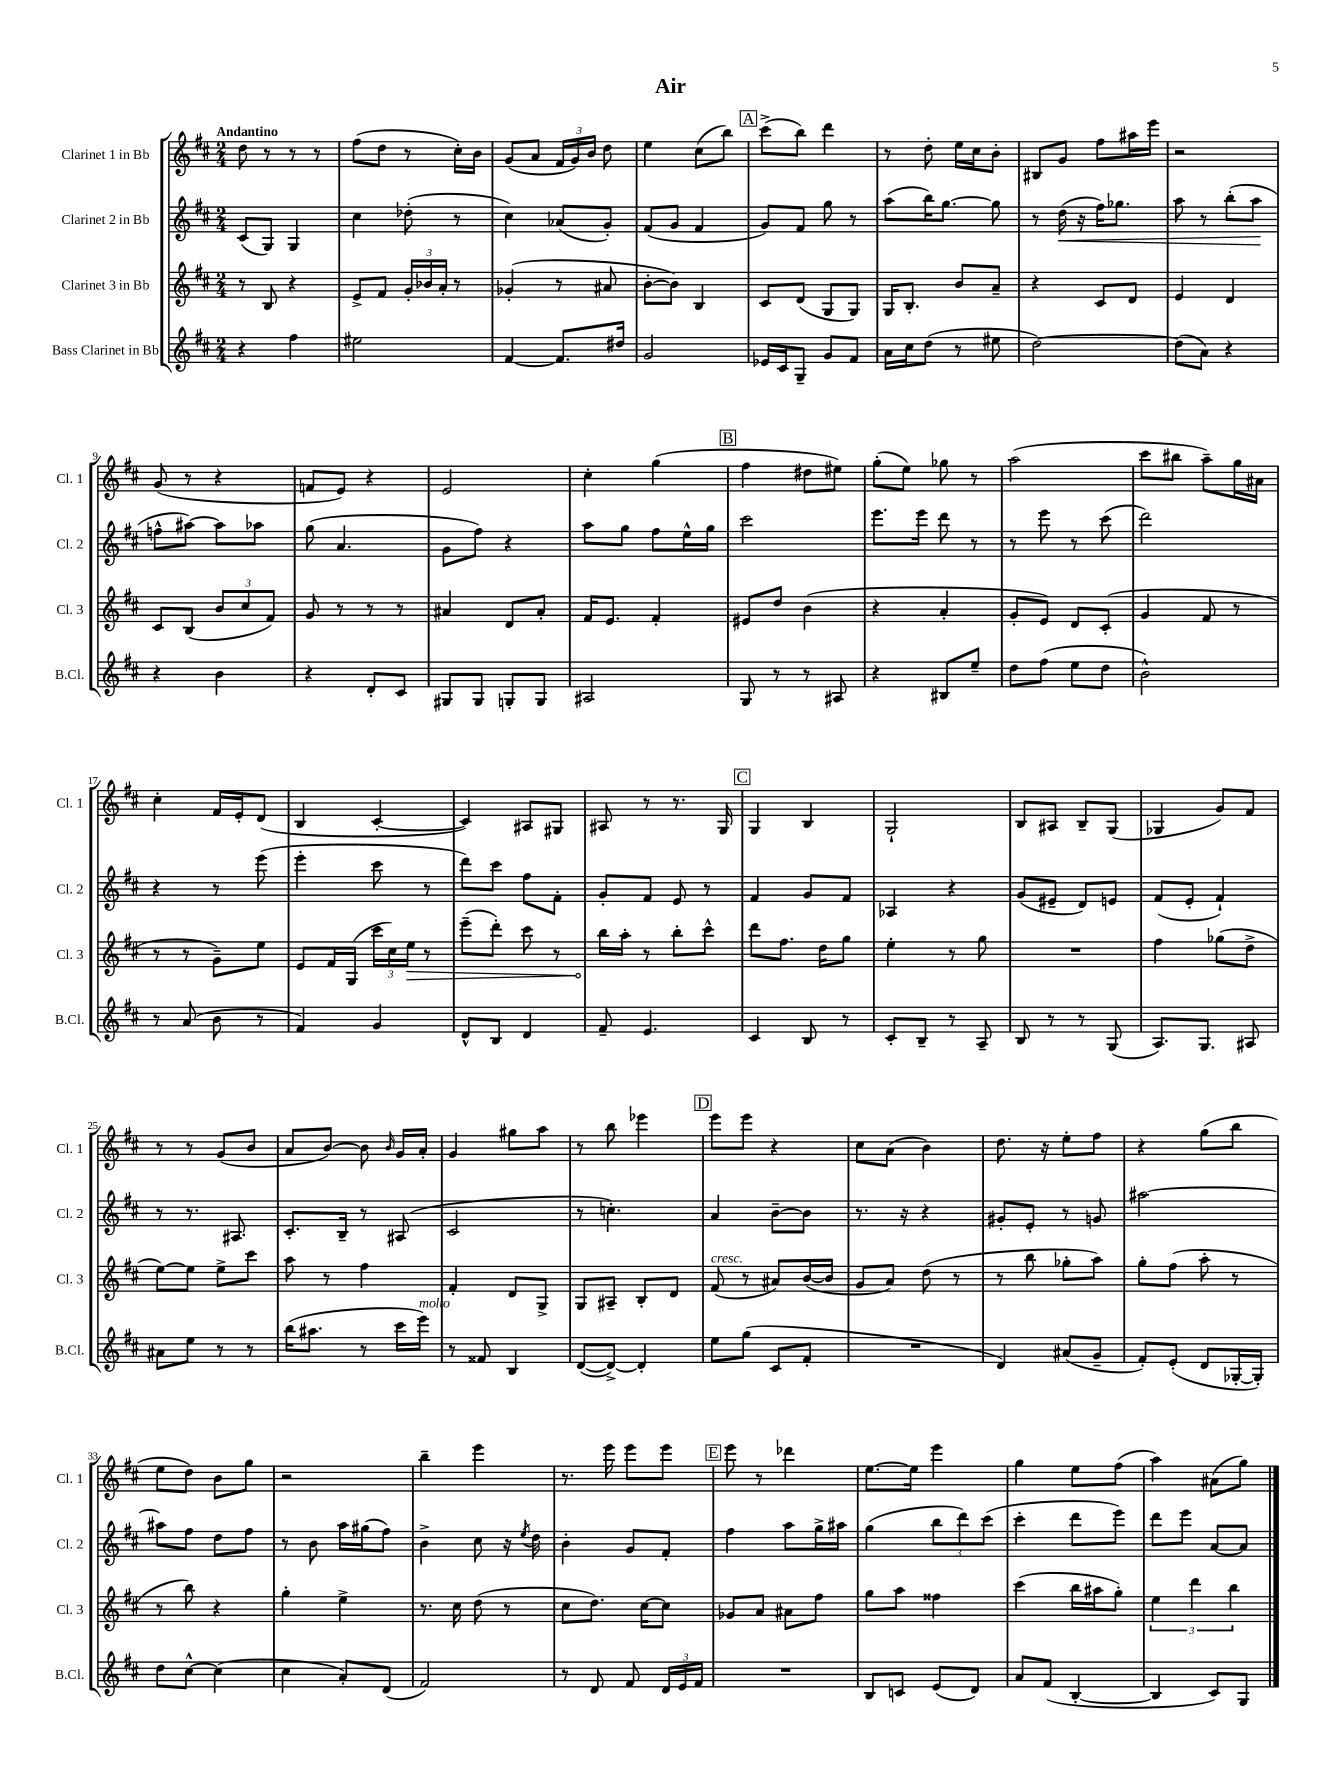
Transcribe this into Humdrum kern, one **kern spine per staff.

**kern	**kern	**dynam	**kern	**dynam	**kern
*part4	*part3	*part3	*part2	*part2	*part1
*staff4	*staff3	*staff3	*staff2	*staff2	*staff1
*I"Bass Clarinet in Bb	*I"Clarinet 3 in Bb	*	*I"Clarinet 2 in Bb	*	*I"Clarinet 1 in Bb
*I'B.Cl.	*I'Cl. 3	*	*I'Cl. 2	*	*I'Cl. 1
*clefG2	*clefG2	*	*clefG2	*	*clefG2
*k[f#c#]	*k[f#c#]	*	*k[f#c#]	*	*k[f#c#]
*M2/4	*M2/4	*	*M2/4	*	*M2/4
=1	=1	=1	=1	=1	=1
!	!	!	!	!	!LO:TX:a:B:t=Andantino
4r	8r	.	(8c#/L	.	8dd\
.	8B/	.	8G/J)	.	8r
4ff#\	4r	.	4G/	.	8r
.	.	.	.	.	8r
=2	=2	=2	=2	=2	=2
2ee#X\	8e^/L	.	4cc#\	.	(8ff#\L
.	8f#/J	.	.	.	8dd\J
.	24g'/LL	.	(8dd-X'\	.	8r
.	24b-X/	.	.	.	.
.	24a'/JJ	.	.	.	.
.	8r	.	8r	.	16cc#'\LL)
.	.	.	.	.	16b\JJ
=3	=3	=3	=3	=3	=3
[4f#/	(4g-X'/	.	4cc#\)	.	(8g/L
.	.	.	.	.	8a/J
8.f#/L]	8r	.	(8a-X/L	.	24f#/LL
.	.	.	.	.	24g/)
.	.	.	.	.	24b/JJ
.	8a#X/	.	8g'/J)	.	8dd\
16dd#X/Jk	.	.	.	.	.
=4	=4	=4	=4	=4	=4
2g/	[8b'\L	.	(8f#/L	.	4ee\
.	8b\J])	.	8g/J	.	.
.	4B/	.	4f#/	.	(8cc#\L
.	.	.	.	.	8bb\J)
!!LO:REH:place=s1:t=A
=5	=5	=5	=5	=5	=5
16e-X/LL	8c#/L	.	8g/L)	.	(8ccc#^\L
16c#/J	.	.	.	.	.
8G~/J	(8d/J	.	8f#/J	.	8bb\J)
8g/L	8G/L	.	8gg\	.	4ddd\
8f#/J	8G/J)	.	8r	.	.
=6	=6	=6	=6	=6	=6
16a\LL	16G/KL	.	(8aa\L	.	8r
16cc#\J	8.B'/J	.	.	.	.
(8dd\J	.	.	16bb\K)	.	8dd'\
.	.	.	[8.gg\J	.	.
8r	8b/L	.	.	.	16ee\LL
.	.	.	.	.	16cc#\J
8ee#X\	8a~/J	.	8gg\]	.	8b'\J
=7	=7	=7	=7	=7	=7
[2dd\)	4r	.	8r	.	8B#X/L
!	!	!	!	!LO:HP:b	!
.	.	.	(16dd\	<	8g/J
.	.	.	16r	.	.
.	8c#/L	.	16ff#\KL)	.	8ff#\L
.	.	.	8.gg-X\J	.	.
.	8d/J	.	.	.	16aa#X\L
.	.	.	.	.	16eee\JJ
=8	=8	=8	=8	=8	=8
(8dd\L]	4e/	.	8aa\	.	2r
8a\J)	.	.	8r	.	.
4r	4d/	.	(8bb'\L	.	.
.	.	.	8aa\J	.	.
.	.	.	.	[	.
!!LO:LB:g=z
=9	=9	=9	=9	=9	=9
4r	8c#/L	.	8ffn^^\L	.	(8g/
.	(8B/J	.	[8aa#X\J)	.	8r
4b\	12b/L	.	8aa#\L]	.	4r
.	12cc#/	.	.	.	.
.	.	.	8aa-X\J	.	.
.	12f#/J)	.	.	.	.
=10	=10	=10	=10	=10	=10
4r	8g/	.	(8gg\	.	8fn/L
.	8r	.	4.a/	.	8e/J)
8d'/L	8r	.	.	.	4r
8c#/J	8r	.	.	.	.
=11	=11	=11	=11	=11	=11
8G#X/L	4a#X/	.	8g\L	.	2e/
8G#/J	.	.	8ff#\J)	.	.
8Gn'/L	8d/L	.	4r	.	.
8G/J	8a#'/J	.	.	.	.
=12	=12	=12	=12	=12	=12
2A#X/	16f#/KL	.	8aa\L	.	4cc#'\
.	8.e/J	.	.	.	.
.	.	.	8gg\J	.	.
.	4f#'/	.	8ff#\L	.	(4gg\
.	.	.	16ee^^\L	.	.
.	.	.	16gg\JJ	.	.
!!LO:REH:place=s1:t=B
=13	=13	=13	=13	=13	=13
8G/	8e#X/L	.	2ccc#\	.	4ff#\
8r	8dd/J	.	.	.	.
8r	(4b\	.	.	.	8dd#X\L
8A#X/	.	.	.	.	8ee#X\J)
=14	=14	=14	=14	=14	=14
4r	4r	.	8.eee\L	.	(8gg'\L
.	.	.	.	.	8ee\J)
.	.	.	16eee\Jk	.	.
8B#X/L	4a'/	.	8ddd\	.	8gg-X\
8ee~/J	.	.	8r	.	8r
=15	=15	=15	=15	=15	=15
8dd\L	8g'/L	.	8r	.	(2aa\
(8ff#\J	8e/J)	.	8eee\	.	.
8ee\L	8d/L	.	8r	.	.
8dd\J	(8c#'/J	.	(8ccc#\	.	.
=16	=16	=16	=16	=16	=16
2b^^\)	4g/	.	2ddd\)	.	8ccc#\L
.	.	.	.	.	8bb#X\J
.	8f#/	.	.	.	8aa~\L)
.	8r	.	.	.	16gg\L
.	.	.	.	.	16a#X\JJ
!!LO:LB:g=z
=17	=17	=17	=17	=17	=17
8r	8r	.	4r	.	4cc#'\
(8a/	8r	.	.	.	.
8b\	8g~\L)	.	8r	.	16f#/LL
.	.	.	.	.	16e'/J
8r	8ee\J	.	(8eee\	.	(8d/J
=18	=18	=18	=18	=18	=18
4f#/)	8e/L	.	4eee'\	.	4B/
.	16f#/L	.	.	.	.
.	(16G/JJ	.	.	.	.
4g/	24ccc#\LL	.	8ccc#\	.	[4c#'/
.	24cc#\)	.	.	.	.
!	!	!LO:HP:b	!	!	!
.	24ee\JJ	>	.	.	.
.	8r	.	8r	.	.
=19	=19	=19	=19	=19	=19
8d^^/L	(8eee~\L	.	8ddd\L)	.	4c#/])
8B/J	8ddd'\J)	.	8ccc#\J	.	.
4d/	8ccc#\	.	8ff#\L	.	8A#X/L
.	8r	.	8f#'\J	.	8G#X/J
=20	=20	=20	=20	=20	=20
8f#~/	16bb\LL	.	8g'/L	.	8A#X/
.	16aa'\JJ	]	.	.	.
4.e/	8r	.	8f#/J	.	8r
.	8bb'\L	.	8e/	.	8.r
.	8ccc#^^\J	.	8r	.	.
.	.	.	.	.	16G/
!!LO:REH:place=s1:t=C
=21	=21	=21	=21	=21	=21
4c#/	8ddd\L	.	4f#/	.	4G/
.	8.ff#\J	.	.	.	.
8B/	.	.	8g/L	.	4B/
.	16dd\KL	.	.	.	.
8r	8gg\J	.	8f#/J	.	.
=22	=22	=22	=22	=22	=22
8c#'/L	4ee'\	.	4A-X/	.	2G`/
8B~/J	.	.	.	.	.
8r	8r	.	4r	.	.
8A~/	8gg\	.	.	.	.
=23	=23	=23	=23	=23	=23
8B/	2r	.	(8g/L	.	8B/L
8r	.	.	8e#X~/J	.	8A#X/J
8r	.	.	8d/L)	.	8B~/L
(8G/	.	.	8en/J	.	(8G/J
=24	=24	=24	=24	=24	=24
8.A/L)	4ff#\	.	(8f#/L	.	4G-X/
.	.	.	8e'/J	.	.
8.G/J	.	.	.	.	.
.	(8gg-X\L	.	4f#`/)	.	8g/L)
8A#X/	8dd^\J	.	.	.	8f#/J
!!LO:LB:g=z
=25	=25	=25	=25	=25	=25
8a#X\L	[8ee\L)	.	8r	.	8r
8ee\J	8ee\J]	.	8.r	.	8r
8r	8ee^\L	.	.	.	(8g/L
.	.	.	8.A#X/	.	.
8r	8ccc#\J	.	.	.	8b/J
=26	=26	=26	=26	=26	=26
(16bb\KL	8aa\	.	8.c#'/L	.	8a/L
8.aa#X\J	.	.	.	.	.
.	8r	.	.	.	[8b/J)
.	.	.	16B~/Jk	.	.
8r	4ff#\	.	8r	.	8b\]
.	.	.	.	.	16qqb/
16ccc#\LL	.	.	(8A#X/	.	16g/LL
!LO:TX:a:i:t=molto	!	!	!	!	!
16eee\JJ)	.	.	.	.	16a'/JJ
=27	=27	=27	=27	=27	=27
8r	4f#'/	.	2c#/	.	4g/
8f##X/	.	.	.	.	.
4B/	8d/L	.	.	.	8gg#X\L
.	8G^/J	.	.	.	8aa\J
=28	=28	=28	=28	=28	=28
([8d/L	8G/L	.	8r	.	8r
8d^/J_)	8A#X~/J	.	4.ccn'\)	.	8bb\
4d'/]	8B'/L	.	.	.	4eee-X\
.	8d/J	.	.	.	.
!!LO:REH:place=s1:t=D
=29	=29	=29	=29	=29	=29
!	!LO:TX:a:i:t=cresc.	!	!	!	!
8ee\L	(8f#/	.	4a/	.	8eee\L
(8gg\J	8r	.	.	.	8eee\J
8c#/L	8a#X/L)	.	[8b~\L	.	4r
8f#'/J	([16b/L	.	8b\J]	.	.
.	16b/JJ]	.	.	.	.
=30	=30	=30	=30	=30	=30
2r	8g/L	.	8.r	.	8cc#\L
.	8a/J)	.	.	.	(8a\J
.	.	.	16r	.	.
.	(8dd\	.	4r	.	4b\)
.	8r	.	.	.	.
=31	=31	=31	=31	=31	=31
4d/)	8r	.	8g#X'/L	.	8.dd\
.	8bb\	.	8e'/J	.	.
.	.	.	.	.	16r
(8a#X/L	8gg-X'\L	.	8r	.	8ee'\L
8g~/J	8aa\J)	.	8gn/	.	8ff#\J
=32	=32	=32	=32	=32	=32
8f#'/L)	8gg'\L	.	[2aa#X\	.	4r
(8e'/J	(8ff#\J	.	.	.	.
8d/L	8aa'\	.	.	.	(8gg\L
[16G-X'/L	8r	.	.	.	8bb\J
16G-'/JJ])	.	.	.	.	.
!!LO:LB:g=z
=33	=33	=33	=33	=33	=33
8dd\L	8r	.	8aa#X\L]	.	8ee\L
[8cc#^^\J	8bb\)	.	8ff#\J	.	8dd\J)
(4cc#\]	4r	.	8dd\L	.	8b\L
.	.	.	8ff#\J	.	8gg\J
=34	=34	=34	=34	=34	=34
4cc#\	4gg'\	.	8r	.	2r
.	.	.	8b\	.	.
8a'/L)	4ee^\	.	16aa\LL	.	.
.	.	.	(16gg#X\J	.	.
(8d/J	.	.	8ff#\J)	.	.
=35	=35	=35	=35	=35	=35
2f#/)	8.r	.	4b^\	.	4bb~\
.	16cc#\	.	.	.	.
.	(8dd\	.	8cc#\	.	4eee\
.	8r	.	16r	.	.
.	.	.	8qee/	.	.
.	.	.	16dd\	.	.
=36	=36	=36	=36	=36	=36
8r	8cc#\L	.	4b'\	.	8.r
8d/	8.dd\J)	.	.	.	.
.	.	.	.	.	16eee\
8f#/	.	.	8g/L	.	8eee\L
.	[16cc#\KL	.	.	.	.
24d/LL	8cc#\J]	.	8f#'/J	.	8eee\J
24e/	.	.	.	.	.
24f#/JJ	.	.	.	.	.
!!LO:REH:place=s1:t=E
=37	=37	=37	=37	=37	=37
2r	8g-X/L	.	4ff#\	.	8eee\
.	8a/J	.	.	.	8r
.	8a#X\L	.	8aa\L	.	4ddd-X\
.	8ff#\J	.	16gg^\L	.	.
.	.	.	16aa#X\JJ	.	.
=38	=38	=38	=38	=38	=38
8B/L	8gg\L	.	(4gg\	.	[8.ee\L
8cn/J	8aa\J	.	.	.	.
.	.	.	.	.	16ee\Jk]
(8e/L	4ff##X\	.	12bb\L	.	4eee\
.	.	.	12ddd\)	.	.
8d/J)	.	.	.	.	.
.	.	.	(12ccc#\J	.	.
=39	=39	=39	=39	=39	=39
8a/L	(4ccc#\	.	4ccc#'\	.	4gg\
(8f#/J	.	.	.	.	.
[4B'/	16bb\LL	.	8ddd\L	.	8ee\L
.	16aa#X\J	.	.	.	.
.	8gg'\J)	.	8eee\J)	.	(8ff#\J
=40	=40	=40	=40	=40	=40
4B/]	6ee\	.	8ddd\L	.	4aa\)
.	.	.	8eee\J	.	.
.	6ddd\	.	.	.	.
8c#/L)	.	.	[8a/L	.	(8a#X\L
.	6bb\	.	.	.	.
8G/J	.	.	8a/J]	.	8gg\J)
==	==	==	==	==	==
*-	*-	*-	*-	*-	*-
